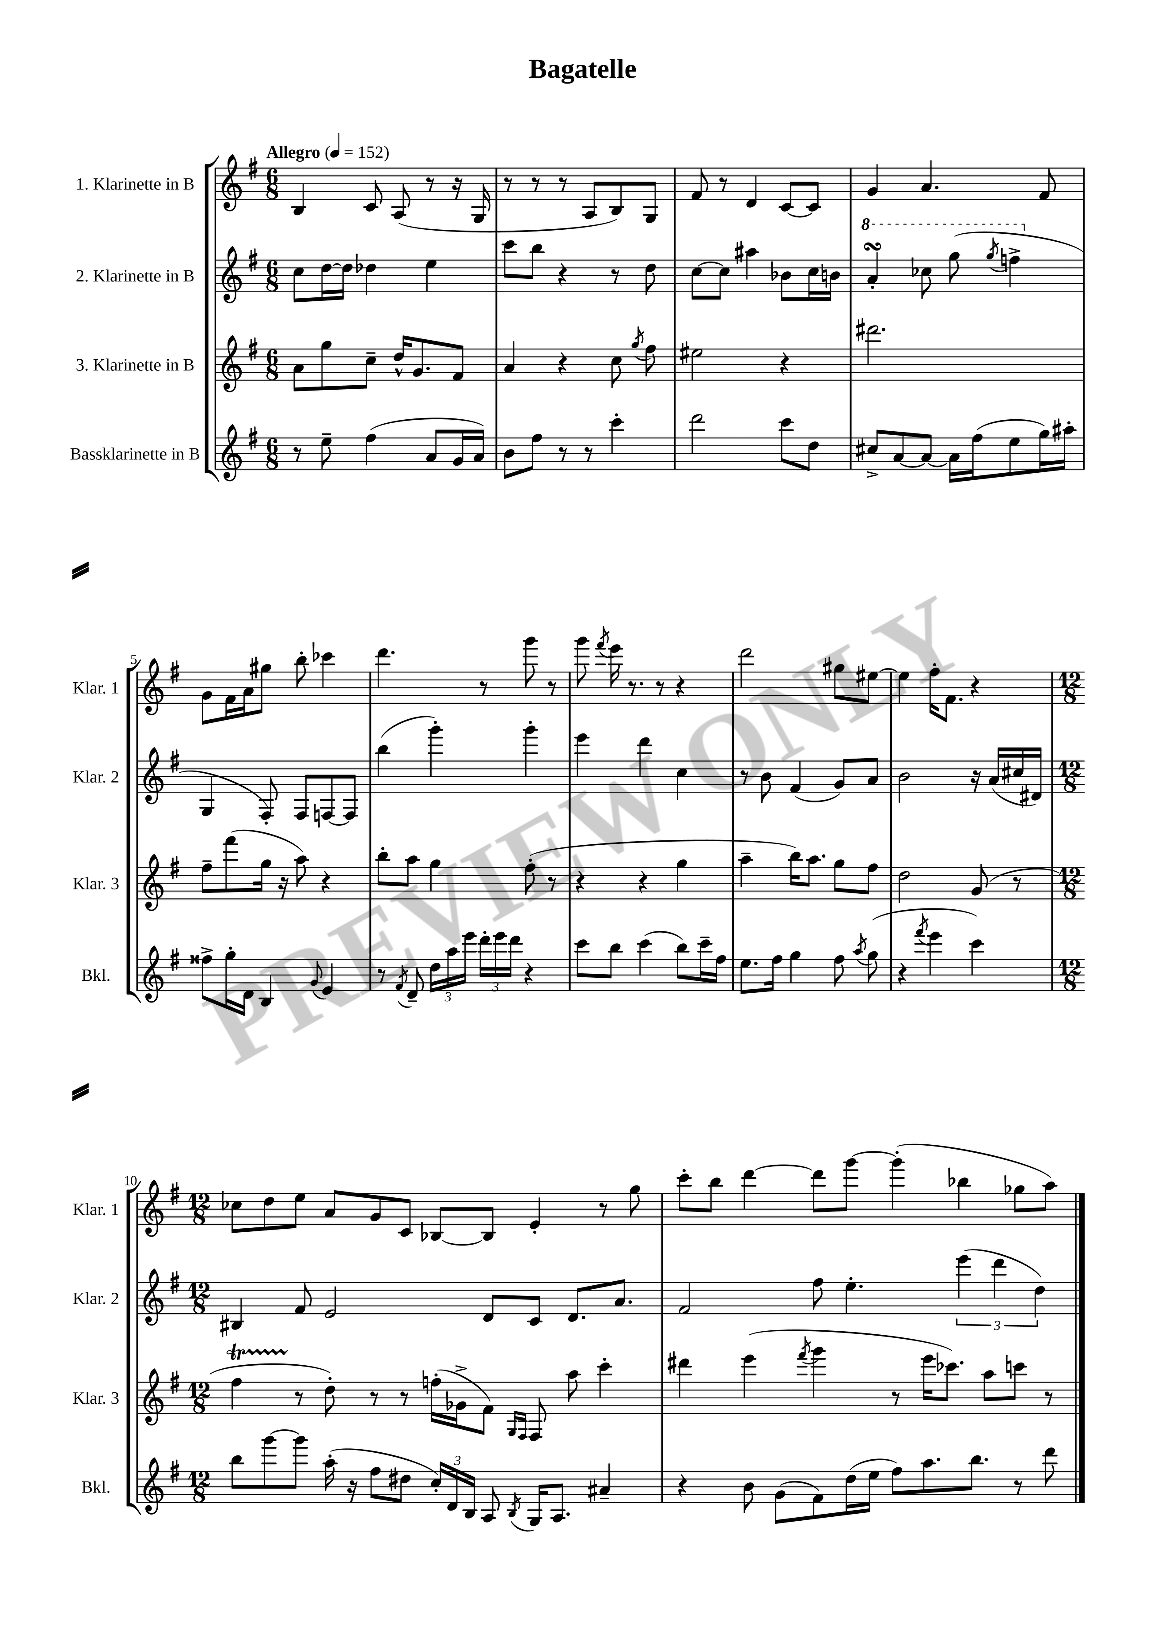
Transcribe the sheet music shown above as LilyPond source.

\header { title = "Bagatelle" }
<<
\new StaffGroup <<
\new Staff = "s0" \with { instrumentName = "1. Klarinette in B" shortInstrumentName = "Klar. 1" } {
    \clef treble \key g \major \numericTimeSignature \time 6/8 \tempo "Allegro" 4 = 152
    \autoBeamOff b4 c'8 a8( r8 r16 g16 |
    r8 r8 r8 a8[ b8) g8] |
    fis'8 r8 d'4 c'8[~ c'8] |
    g'4 a'4. fis'8 |
    g'8[ fis'16 a'16 gis''8] b''8-. ces'''4 |
    d'''4. r8 g'''8 r8 |
    g'''8 \acciaccatura { fis'''8 } e'''16 r8. r8 r4 |
    d'''2 gis''8[ eis''8]~ |
    eis''4 fis''16[-. fis'8.] r4 |
    \numericTimeSignature \time 12/8 ces''8[ d''8 e''8] a'8[ g'8 c'8] bes8[~ bes8] e'4-. r8 g''8 |
    c'''8[-. b''8] d'''4~ d'''8[ g'''8]~ g'''4-.( bes''4 ges''8[ a''8]) \bar "|." |
}
\new Staff = "s1" \with { instrumentName = "2. Klarinette in B" shortInstrumentName = "Klar. 2" } {
    \clef treble \key g \major \numericTimeSignature \time 6/8
    \autoBeamOff c''8[ d''16~ d''16] des''4 e''4 |
    c'''8[ b''8] r4 r8 d''8 |
    c''8[~ c''8] ais''4 bes'8[ c''16 b'16] |
    \ottava #1 a''4-.\turn ces'''8 g'''8( \acciaccatura { g'''8 } f'''4-> \ottava #0 |
    g4 fis8-.) fis8[ f8~ f8] |
    b''4( g'''4-.) g'''4-. |
    e'''4 d'''4 c''4 |
    r8 b'8 fis'4( g'8[) a'8] |
    b'2 r16 a'16[( cis''16 dis'16]) |
    \numericTimeSignature \time 12/8 bis4 fis'8 e'2 d'8[ c'8] d'8.[ a'8.] |
    fis'2 fis''8 e''4.-. \tuplet 3/2 { e'''4( d'''4 d''4) } \bar "|." |
}
\new Staff = "s2" \with { instrumentName = "3. Klarinette in B" shortInstrumentName = "Klar. 3" } {
    \clef treble \key g \major \numericTimeSignature \time 6/8
    \autoBeamOff a'8[ g''8 c''8]-- d''16[-^ g'8. fis'8] |
    a'4 r4 c''8 \acciaccatura { g''8 } fis''8 |
    eis''2 r4 |
    dis'''2. |
    fis''8[-- fis'''8( g''16] r16 a''8) r4 |
    b''8[-. a''8] g''4 fis''8-.( r8 |
    r4 r4 g''4 |
    a''4-- b''16[) a''8.] g''8[ fis''8] |
    d''2 g'8( r8 |
    \numericTimeSignature \time 12/8 fis''4\startTrillSpan r8\stopTrillSpan d''8-.) r8 r8 f''16[-.( ges'16-> fis'8]) \grace { g16[ fis16] } fis8 a''8 c'''4-. |
    dis'''4 e'''4( \acciaccatura { fis'''8 } g'''4 r8 e'''16[ ces'''8.]) a''8[ c'''8] r8 \bar "|." |
}
\new Staff = "s3" \with { instrumentName = "Bassklarinette in B" shortInstrumentName = "Bkl." } {
    \clef treble \key g \major \numericTimeSignature \time 6/8
    \autoBeamOff r8 e''8-- fis''4( a'8[ g'16 a'16]) |
    b'8[ fis''8] r8 r8 c'''4-. |
    d'''2 c'''8[ d''8] |
    cis''8[-> a'8~ a'8]~ a'16[ fis''16( e''8 g''16) ais''16]-. |
    fisis''8[-> g''16-. d'16] b4 \appoggiatura { g'8 } e'4 |
    r8 \acciaccatura { fis'8 } d'8-- \tuplet 3/2 { d''16[ a''16 e'''16] } \tuplet 3/2 { d'''16[-. e'''16 d'''16] } r4 |
    c'''8[ b''8] c'''4( b''8[) c'''16-- fis''16] |
    e''8.[ fis''16] g''4 fis''8 \acciaccatura { a''8 } g''8( |
    r4 \acciaccatura { fis'''8 } e'''4 c'''4) |
    \numericTimeSignature \time 12/8 b''8[ g'''8~ g'''8] a''16-.( r16 fis''8[ dis''8] \tuplet 3/2 { c''16[-.) d'16 b16] } a8 \acciaccatura { b8 } g16[ a8.] ais'4-- |
    r4 b'8 g'8[( fis'8) d''16( e''16] fis''8[) a''8. b''8.] r8 d'''8 \bar "|." |
}
>>
>>
